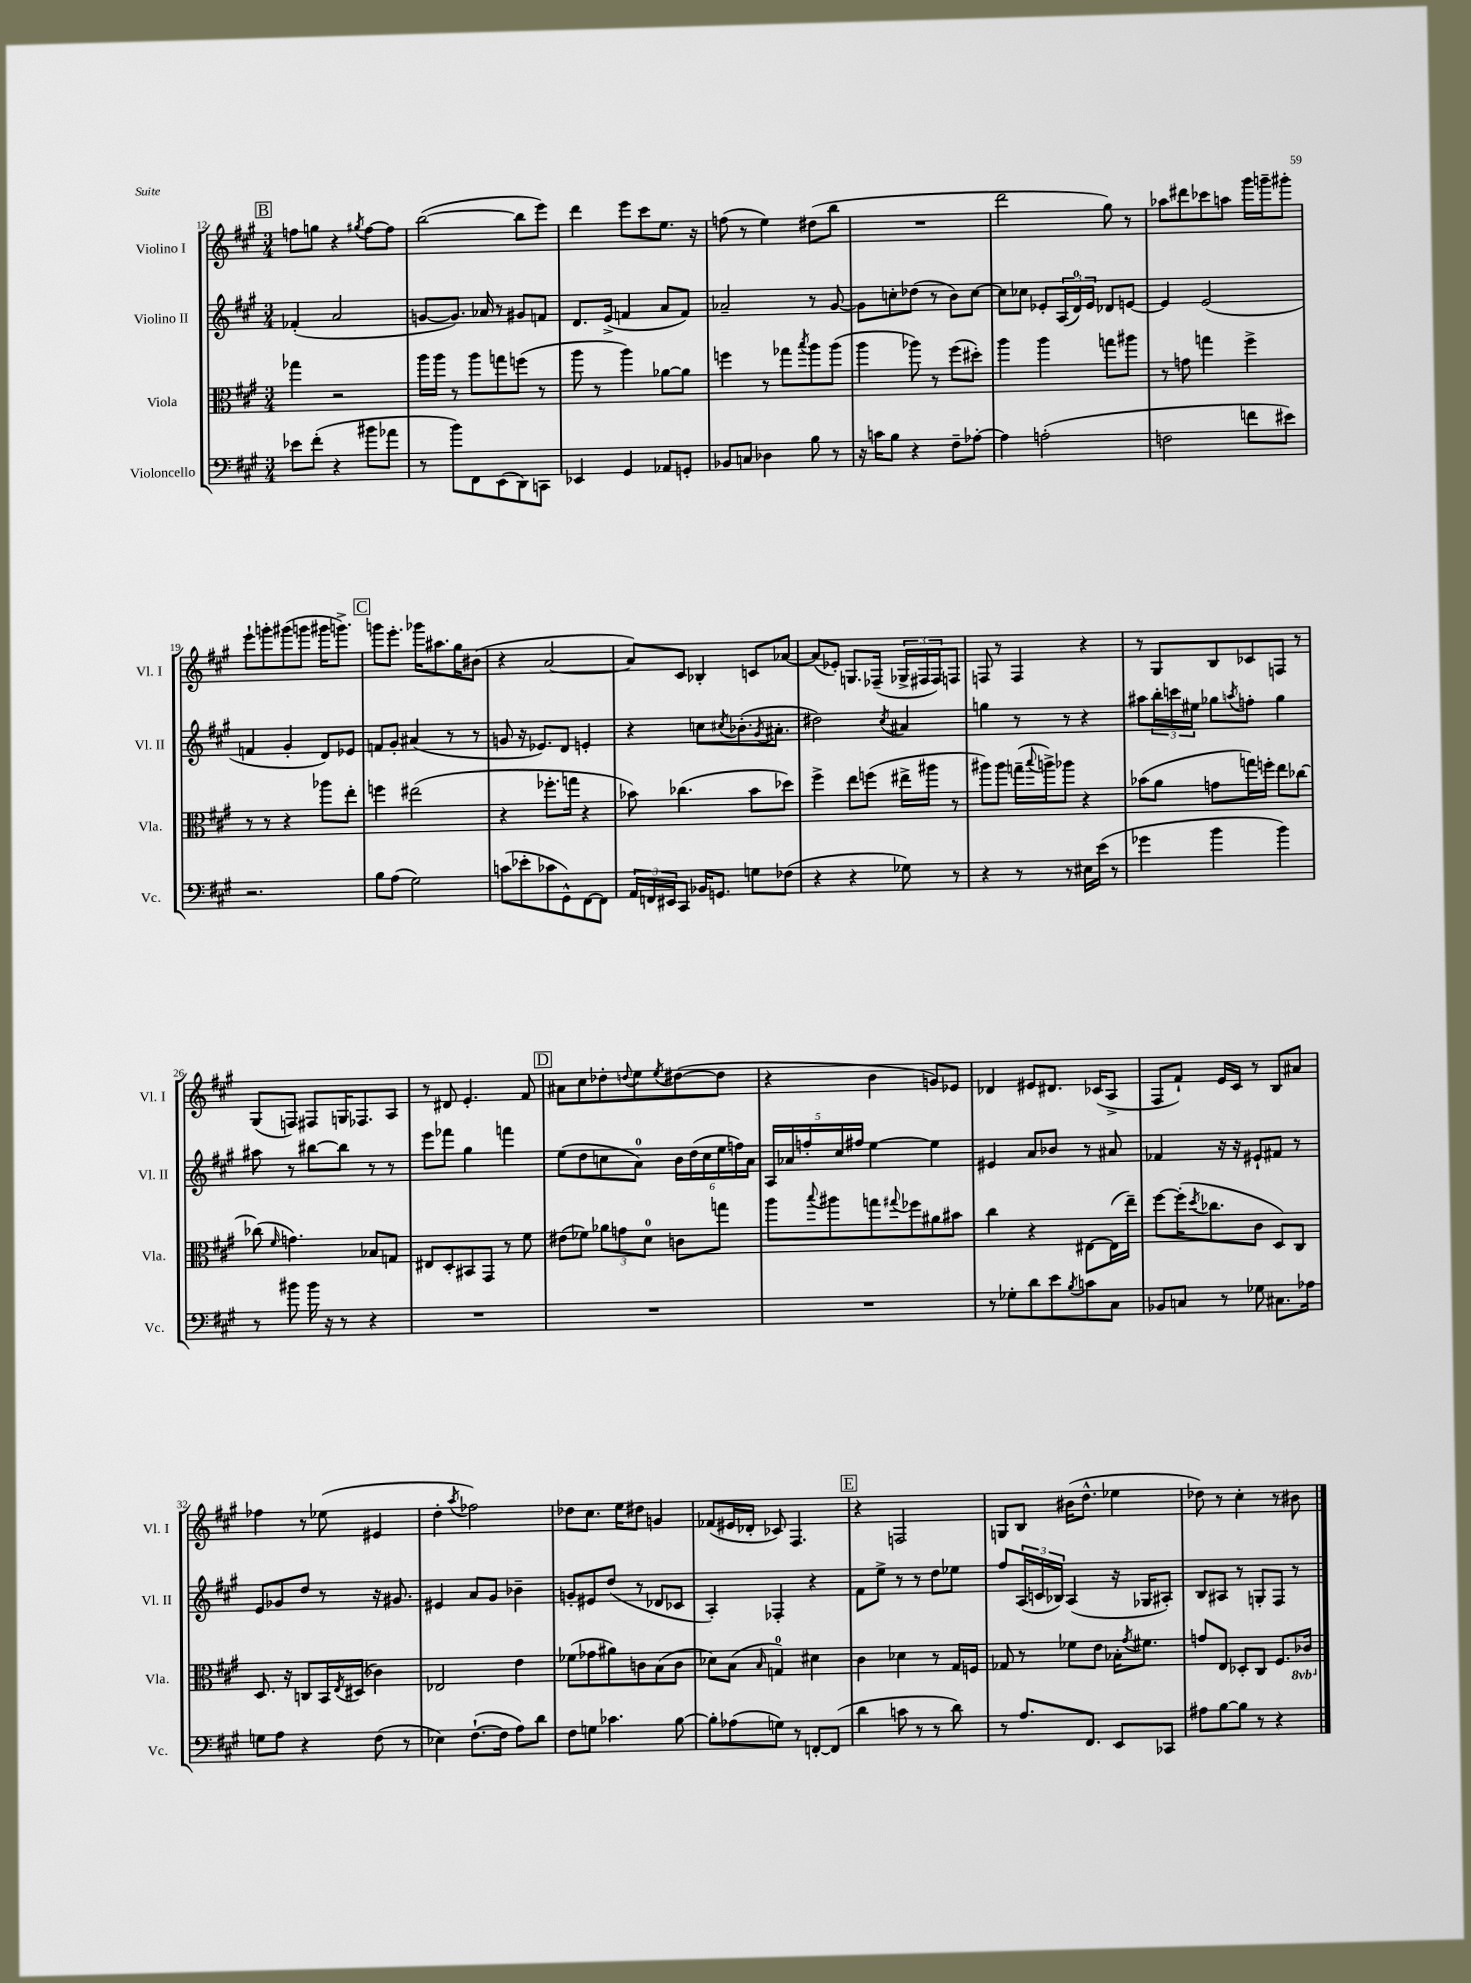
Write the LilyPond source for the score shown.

<<
\new StaffGroup <<
\new Staff = "s0" \with { instrumentName = "Violino I" shortInstrumentName = "Vl. I" } {
    \clef treble \key a \major \numericTimeSignature \time 3/4
    \mark \markup { \box "B" } f''8 g''8 r4 \acciaccatura { gis''8 } f''8~ f''8 |
    b''2~( b''8 e'''8) |
    d'''4 e'''8 cis'''8 e''8. r16 |
    f''8( r8 e''4) dis''8( b''8 |
    R2. |
    d'''2 gis''8) r8 |
    aes''8 dis'''8 ces'''8 a''8 gis'''16 g'''16-- gis'''8-. |
    e'''8-! g'''8-. gis'''8( g'''8 gis'''16 g'''8.->) |
    \mark \markup { \box "C" } g'''8 e'''8.-. ges'''16 ais''8. gis''16 bis'8( |
    r4 a'2~ |
    a'8) cis'8 bes4-. c'8 aes'8~ |
    aes'8( ees'8-.) g8. fes16--( \tuplet 3/2 { ges16-> fis16 fis16) } f8 |
    f8 r8 f4 r4 |
    r8 gis8 b8 ces'8 f8 r8 |
    gis8( f8) fis8 g16 fes8. a8 |
    r8 dis'8 e'4.-. fis'8 |
    \mark \markup { \box "D" } ais'8 cis''8 des''8-. \appoggiatura { d''8 } e''8 \acciaccatura { e''8 } dis''8~( dis''8 |
    r4 b'4 g'8) ees'8 |
    des'4 eis'8 dis'8. ces'16( a8-> |
    fis8 fis'8-!) e'16 cis'16 r8 b8 ais'8 |
    fes''4 r8 ees''8( eis'4 |
    d''4-. \acciaccatura { a''8 } fes''2) |
    des''8 cis''8. e''16 dis''8 g'4 |
    fes'8( eis'16 des'16-. ces'8) fis4. |
    \mark \markup { \box "E" } r4 f2 |
    g8 b8 bis'16( d''8.-^ ees''4 |
    des''8) r8 cis''4-. r8 bis'8 \bar "|." |
}
\new Staff = "s1" \with { instrumentName = "Violino II" shortInstrumentName = "Vl. II" } {
    \clef treble \key a \major \numericTimeSignature \time 3/4
    \mark \markup { \box "B" } fes'4-.( a'2 |
    g'8~ g'8.) aes'16 r8 gis'8 f'8 |
    d'8. e'16->( f'4 a'8 f'8) |
    aes'2-- r8 gis'8~ |
    gis'8 c''8-. des''8( r8 b'8) c''8~ |
    c''8 ces''8 ees'8-. \tuplet 3/2 { a16( d'16-0) ees'16 } des'8 e'8~ |
    e'4 e'2( |
    f'4 gis'4-. d'8) ees'8 |
    \mark \markup { \box "C" } f'8 gis'8-. ais'4( r8 r8 |
    g'8 r16 ees'8.) d'8 e'4-. |
    r4 c''8 \acciaccatura { cis''8 } bes'8.-.( \acciaccatura { gis'8 } ais'8.-. |
    dis''2) \acciaccatura { cis''8 } ais'4 |
    g''4 r8 r8 r4 |
    ais''8 \tuplet 3/2 { b''16-. c'''16 eis''16 } ges''8 \acciaccatura { a''8 } f''8-. ges''4 |
    ais''8 r8 bis''8~ bis''8 r8 r8 |
    e'''8 fes'''8 gis''4 f'''4 |
    \mark \markup { \box "D" } e''8( d''8 c''8 a'8-0) \tuplet 6/4 { b'16 d''16( c''16 e''16 f''16) a'16 } |
    \tuplet 5/4 { a16 aes'16 f''16-. cis''16 fis''16 } e''4~ e''4 |
    eis'4 a'8 bes'8 r8 ais'8 |
    fes'4 r16 r16 eis'8-! fis'8 r8 |
    e'8 ges'8 d''8 r8 r16 gis'8. |
    eis'4 a'8 gis'8 bes'4-- |
    g'8-. eis'8 d''8( r8 des'8 ces'8 |
    a4-.) fes4-. r4 |
    \mark \markup { \box "E" } fis'8 e''8-> r8 r8 d''8 ees''8 |
    fis''8 \tuplet 3/2 { a16( c'16 bes16) } a4( r16 ges16 ais8-.) |
    b8 ais8 r8 g8-. fis8 r8 \bar "|." |
}
\new Staff = "s2" \with { instrumentName = "Viola" shortInstrumentName = "Vla." } {
    \clef alto \key a \major \numericTimeSignature \time 3/4 \set Staff.ottavationMarkups = #ottavation-simple-ordinals
    \mark \markup { \box "B" } ges''4 r2 |
    a''16 a''16 r8 a''8 g''8 f''8( r8 |
    a''8 r8 a''4) aes'8~ aes'8 |
    f''4 r8 ges''8 \acciaccatura { b''8 } a''8 a''8( |
    a''4 aes''8) r8 fis''8( dis''8-.) |
    a''4 a''4 g''8 ais''8 |
    r8 g'8 g''4 fis''4-> |
    r8 r8 r4 aes''8 e''8-. |
    \mark \markup { \box "C" } f''4 eis''2( |
    r4 fes''8.-. g''16 r4 |
    bes'8) ces''4.( bes'8 des''8) |
    fis''4-> e''8 f''8( eis''16-> ais''16 r8 |
    ais''8) ais''8 g''16--( \appoggiatura { b''8 } a''16->) aes''8 r4 |
    bes'8( a'8 g'8 g''16) f''16-. e''8 ces''8~ |
    ces''8( \grace { fis'16 } g'4.) bes8 g8 |
    eis8 d8-. bis,8 gis,8 r8 fis'8 |
    \mark \markup { \box "D" } eis'8( fes'8) \tuplet 3/2 { aes'8 g'8 d'8-0 } c'8 g''8 |
    a''8 \appoggiatura { b''8 } ais''8 g''8 \appoggiatura { gis''8 } fes''8 ais'8 bis'8 |
    cis''4 r4 eis8~ eis16( e''16--) |
    fis''8~ fis''16-.( \acciaccatura { d''8 } ces''8. cis'8 d8) cis8 |
    d8. r16 c8 b,16 \acciaccatura { e8 } dis16( ces'4) |
    ees2 e'4 |
    fes'8( ges'8 ais'8) c'8 b8( c'8 |
    des'8) b8( \grace { b16 } g4-0) dis'4 |
    \mark \markup { \box "E" } cis'4 des'4 r8 gis16 f16 |
    ges8 r8 fes'8 e'8 bes16-. \acciaccatura { gis'8 } fis'8. |
    g'8 e8 des8-. cis8 fis8. \ottava #-1 ces16 \ottava #0 \bar "|." |
}
\new Staff = "s3" \with { instrumentName = "Violoncello" shortInstrumentName = "Vc." } {
    \clef bass \key a \major \numericTimeSignature \time 3/4
    \mark \markup { \box "B" } ees'8 fis'8-.( r4 bis'8 aes'8 |
    r8 b'8) fis,8 e,8( d,8) c,8 |
    ees,4 gis,4 aes,8 g,8-. |
    bes,8 c8 des4 b8 r8 |
    r16 c'16 b8 r4 fis8-- aes8~-. |
    aes4 a2-.( |
    f2 f'8 eis'8) |
    r2. |
    \mark \markup { \box "C" } b8 a8( gis2) |
    c'8( ees'8-. ces'8 gis,8-^) fis,8~ fis,8 |
    \tuplet 3/2 { a,16 f,16 eis,16 } cis,8 bes,16 g,8. g8 fes8( |
    r4 r4 ges8) r8 |
    r4 r8 r8 eis16 e'16( r8 |
    ges'4 b'4 b'4) |
    r8 bis'8 bis'16 r16 r8 r4 |
    R2. |
    \mark \markup { \box "D" } R2. |
    R2. |
    r8 ges8-. d'8 e'8 \acciaccatura { b8 } c'8 cis8 |
    bes,8 c8 r8 ges8 cis8. aes16 |
    g8 a8 r4 fis8( r8 |
    ees4) fis8.~-!( fis16 a8) d'8 |
    fis8 g8 ces'4. b8~ |
    b8-. aes8( g8) r8 f,8~-. f,8( |
    \mark \markup { \box "E" } d'4 c'8 r8 r8 d'8) |
    r8 a8. fis,8. e,8 ces,8 |
    ais8 b8~ b8 r8 r4 \bar "|." |
}
>>
>>
\layout { \context { \Score currentBarNumber = #12 } }
